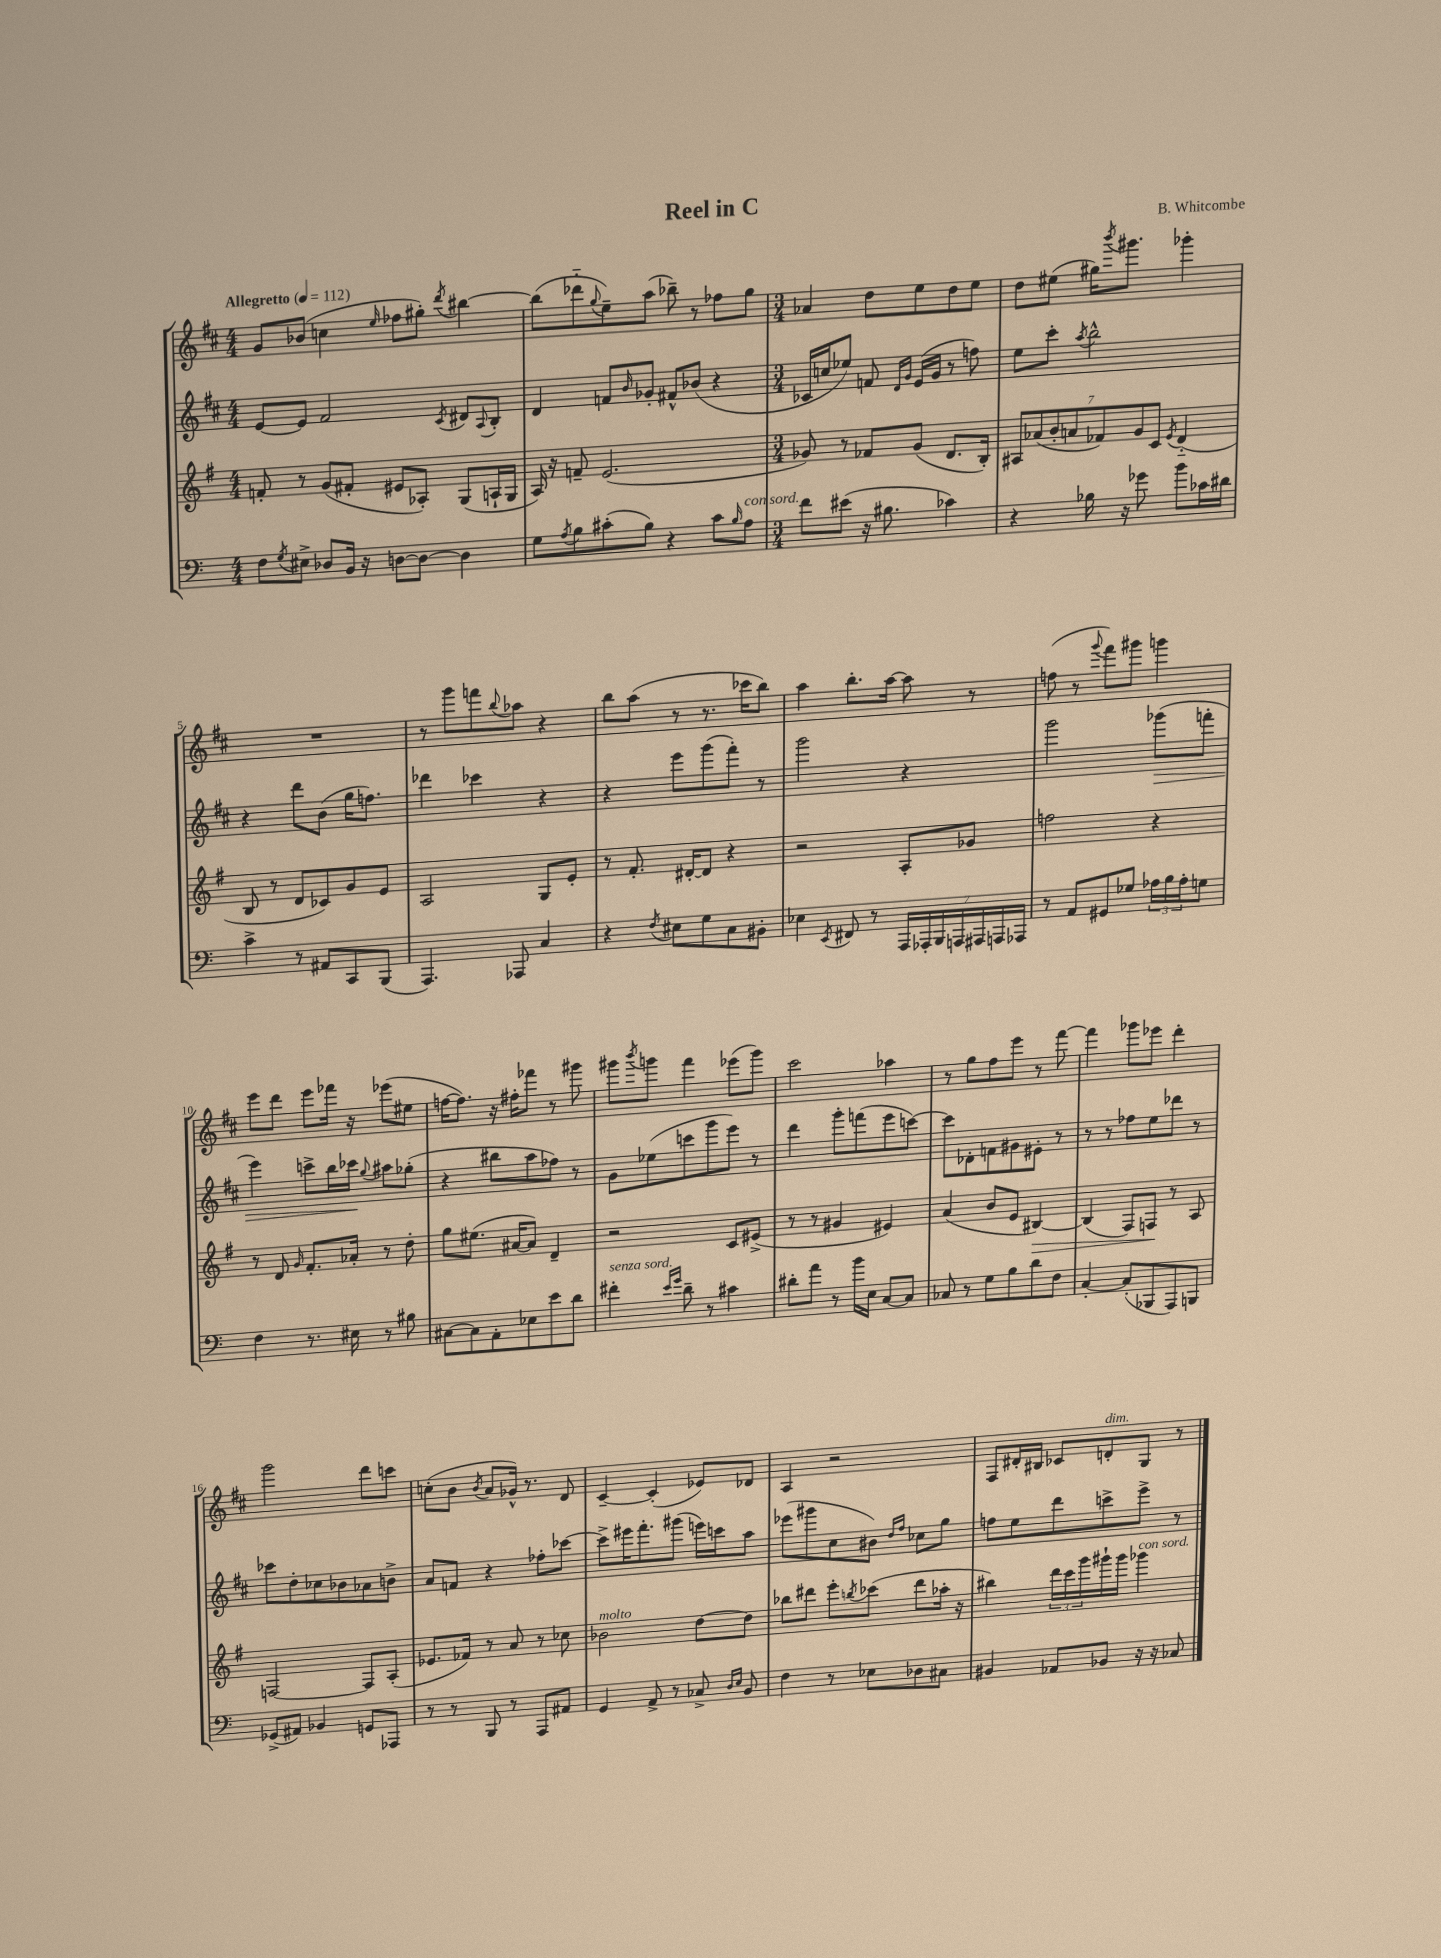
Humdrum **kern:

**kern	**kern	**kern	**kern
*staff4	*staff3	*staff2	*staff1
*clefF4	*clefG2	*clefG2	*clefG2
*k[]	*k[f#]	*k[f#c#]	*k[f#c#]
*M4/4	*M4/4	*M4/4	*M4/4
*MM112	*MM112	*MM112	*MM112
8F	8f'	[8e	8g
8qG	.	.	.
8E#^	8r	8e]	(8b-
8D-	(8g	2f#	4cc
16BB	8f#'	.	.
16r	.	.	.
.	.	.	16qqee
[8D	8e#	.	8ff-
8D_	8A-')	.	8gg#')
.	.	8qc#	8qddd
4D]	(8G	8d#	[4bb#
.	.	8qqA	.
.	16A`	8B'	.
.	16G	.	.
=	=	=	=
8G	16A)	4d	(8bb#]
.	16r	.	.
8qA	.	.	.
8B	8f~	.	8ddd-'~
.	.	.	8qqgg
(8c#'	(2.e	8f	8ee~)
.	.	16qqb	.
8B)	.	8g-'	(8aa
4r	.	8f#^^	8bb-~)
.	.	(8b-	8r
8c#	.	4r	8ff-
16qqB	.	.	.
8A	.	.	8gg
=	=	=	=
*M3/4	*M3/4	*M3/4	*M3/4
8f	8g-)	16c-	4a-
.	.	16cc	.
(8e#	8r	8ee-)	.
16r	8f-	8f	8dd
8.B#	.	.	.
.	.	16qqd	.
.	.	16qqg	.
.	(8g-	(16e	8ee
.	.	16g	.
4c-)	8.d	8r	8dd
.	.	8ff)	8ee
.	16B')	.	.
=	=	=	=
4r	14A#	8ee	8dd
.	(14a-	.	.
.	.	8ccc#'	(8ee#
.	14b'	.	.
.	14a	.	.
.	.	8qaa	.
16B-	.	2bb^^	16gg#)
.	14f-)	.	.
.	.	.	8qbbb
16r	.	.	8.ggg#
.	14g	.	.
8g-	.	.	.
.	14c	.	.
.	8qe	.	.
8b	(4d'~	.	4ggg-'
16c-	.	.	.
16d#	.	.	.
=	=	=	=
4c^	8B	4r	2.r
.	8r	.	.
8r	8d	8ddd	.
8AA#	8c-)	(8b	.
8CC	8g	16gg	.
.	.	8.ff)	.
(8BBB	8e	.	.
=	=	=	=
4.AAA)	2A	4ddd-	8r
.	.	.	8ggg
.	.	4ccc-	8fff
.	.	.	8qqbb
8AAA-	.	.	8aa-
4C	8G	4r	4r
.	8e'	.	.
=	=	=	=
4r	8r	4r	8bb
.	8.f#'	.	(8aa
8qF	.	.	.
8E#	.	8eee	8r
.	[16d#'	.	.
8G	8d#]	(8ggg	8.r
8C	4r	8fff#')	.
.	.	.	16ccc-
8BB#'	.	8r	8bb)
=	=	=	=
4E-	2r	2ggg	4aa
8qEE	.	.	.
8FF#	.	.	8.bb'
8r	.	.	.
.	.	.	[16aa
28AAA	8A'	4r	8aa]
28AAA-'	.	.	.
28BBB	.	.	.
28AAA	.	.	.
.	8g-	.	8r
28AAA#	.	.	.
28AAA	.	.	.
28AAA-	.	.	.
=	=	=	=
8r	2ff	2ggg	(8ff
8AA	.	.	8r
.	.	.	8qqggg
8GG#	.	.	8fff#)
8G-	.	.	8ggg#
24A-	4r	(8ggg-	4ggg
24B	.	.	.
24A-'	.	.	.
8G	.	8fff'	.
=	=	=	=
4F	8r	4eee)	8eee
.	8d	.	8ddd
.	16qqg	.	.
8.r	8.f#'	8ccc^	8eee
.	.	16bb	16fff-
16E#	16a-'	16ccc-	16r
.	.	8qqgg	.
8r	8r	8aa#	(8eee-
8B#	8dd'	(8gg-'	8ee#
=	=	=	=
[8C#	8gg	4r	[16ff
.	.	.	8.ff])
8C#]	(8.ee#	.	.
8AA'	.	8bb#	16r
.	[16a#	.	16ff#'
8E-	8a#])	8aa	8fff-
8e	4d~	8ff-)	8r
8d	.	8r	8ggg#
=	=	=	=
4f#'	2r	8g	8ggg#
.	.	.	8qbbb
.	.	(8ee-	8ggg
16qqe	.	.	.
16qqg	.	.	.
8d~	.	8ccc	4fff#
8r	.	8ggg	.
4c#	8c	8eee)	(8eee-
.	(8e#^	8r	8ggg)
=	=	=	=
8d#'	8r	4ddd	2ccc#
8a	8r	.	.
8r	4g#	8ggg'	.
16b	.	(8fff	.
16E	.	.	.
[8C	4e#)	8eee	4aa-
8C]	.	[8ccc)	.
=	=	=	=
8C-	(4a	8ccc]	8r
8r	.	8d-'	8gg
8G	8b	8f	8ff#
8B	8e	8g#	8eee
8d	[4B#)	8e#'	8r
8F	.	8r	[8fff#
=	=	=	=
[4C'	(4B#]	8r	4fff#]
.	.	8r	.
(8C']	8F#)	8ff-	8ggg-
8BBB-	8F	8ee	8eee-
8AAA)	8r	8ddd-	4ddd'
8BBB	8A	8r	.
=	=	=	=
(8GG-^	[2F	8ccc-	2ggg
8AA#)	.	8dd'	.
4BB-	.	8cc-	.
.	.	8b-	.
8GG	8F]	8a-	8ddd
8AAA-	(8A'	8b^	8ccc
=	=	=	=
8r	8.e-	8a	(8cc'
8r	.	8f	8b
.	16f-)	.	.
.	.	.	8qb
8BBB	8r	4r	8a
8r	8a	.	16g-^^)
.	.	.	8.r
8AAA	8r	8ff-'	.
8AA#	8cc-	[8ccc-	8d
=	=	=	=
4GG	2b-	8ccc-^]	[4c#~
.	.	16eee#	.
.	.	8.fff#'	.
8AA^	.	.	(4c#']
8r	.	(8ggg#	.
8C-^	[8dd	16eee)	8e-)
.	.	16ccc	.
16qqD	.	.	.
16qqE	.	.	.
8BB	8dd]	8aa	8d-
=	=	=	=
4F	8bb-	(8eee-	4A
.	8ddd#	8ggg#	.
8r	8eee'	8cc#	2r
.	8qbb	.	.
8E-	(8ccc-	8b#)	.
.	.	16qqdd	.
.	.	16qqff#	.
8D-	8ddd#	8cc-	.
8C#	16aa-'	8gg	.
.	16r	.	.
=	=	=	=
4BB#	4bb#)	8ff	8F#
.	.	8ee	16d#'
.	.	.	16B#
8AA-	24ddd	8ddd	8c-
.	24ccc	.	.
.	24ggg	.	.
8BB-	16ggg#`	8ccc^	8d'
.	16ggg#	.	.
16r	4ggg-	8eee^	8G
16r	.	.	.
8C-	.	8r	8r
==	==	==	==
*-	*-	*-	*-
